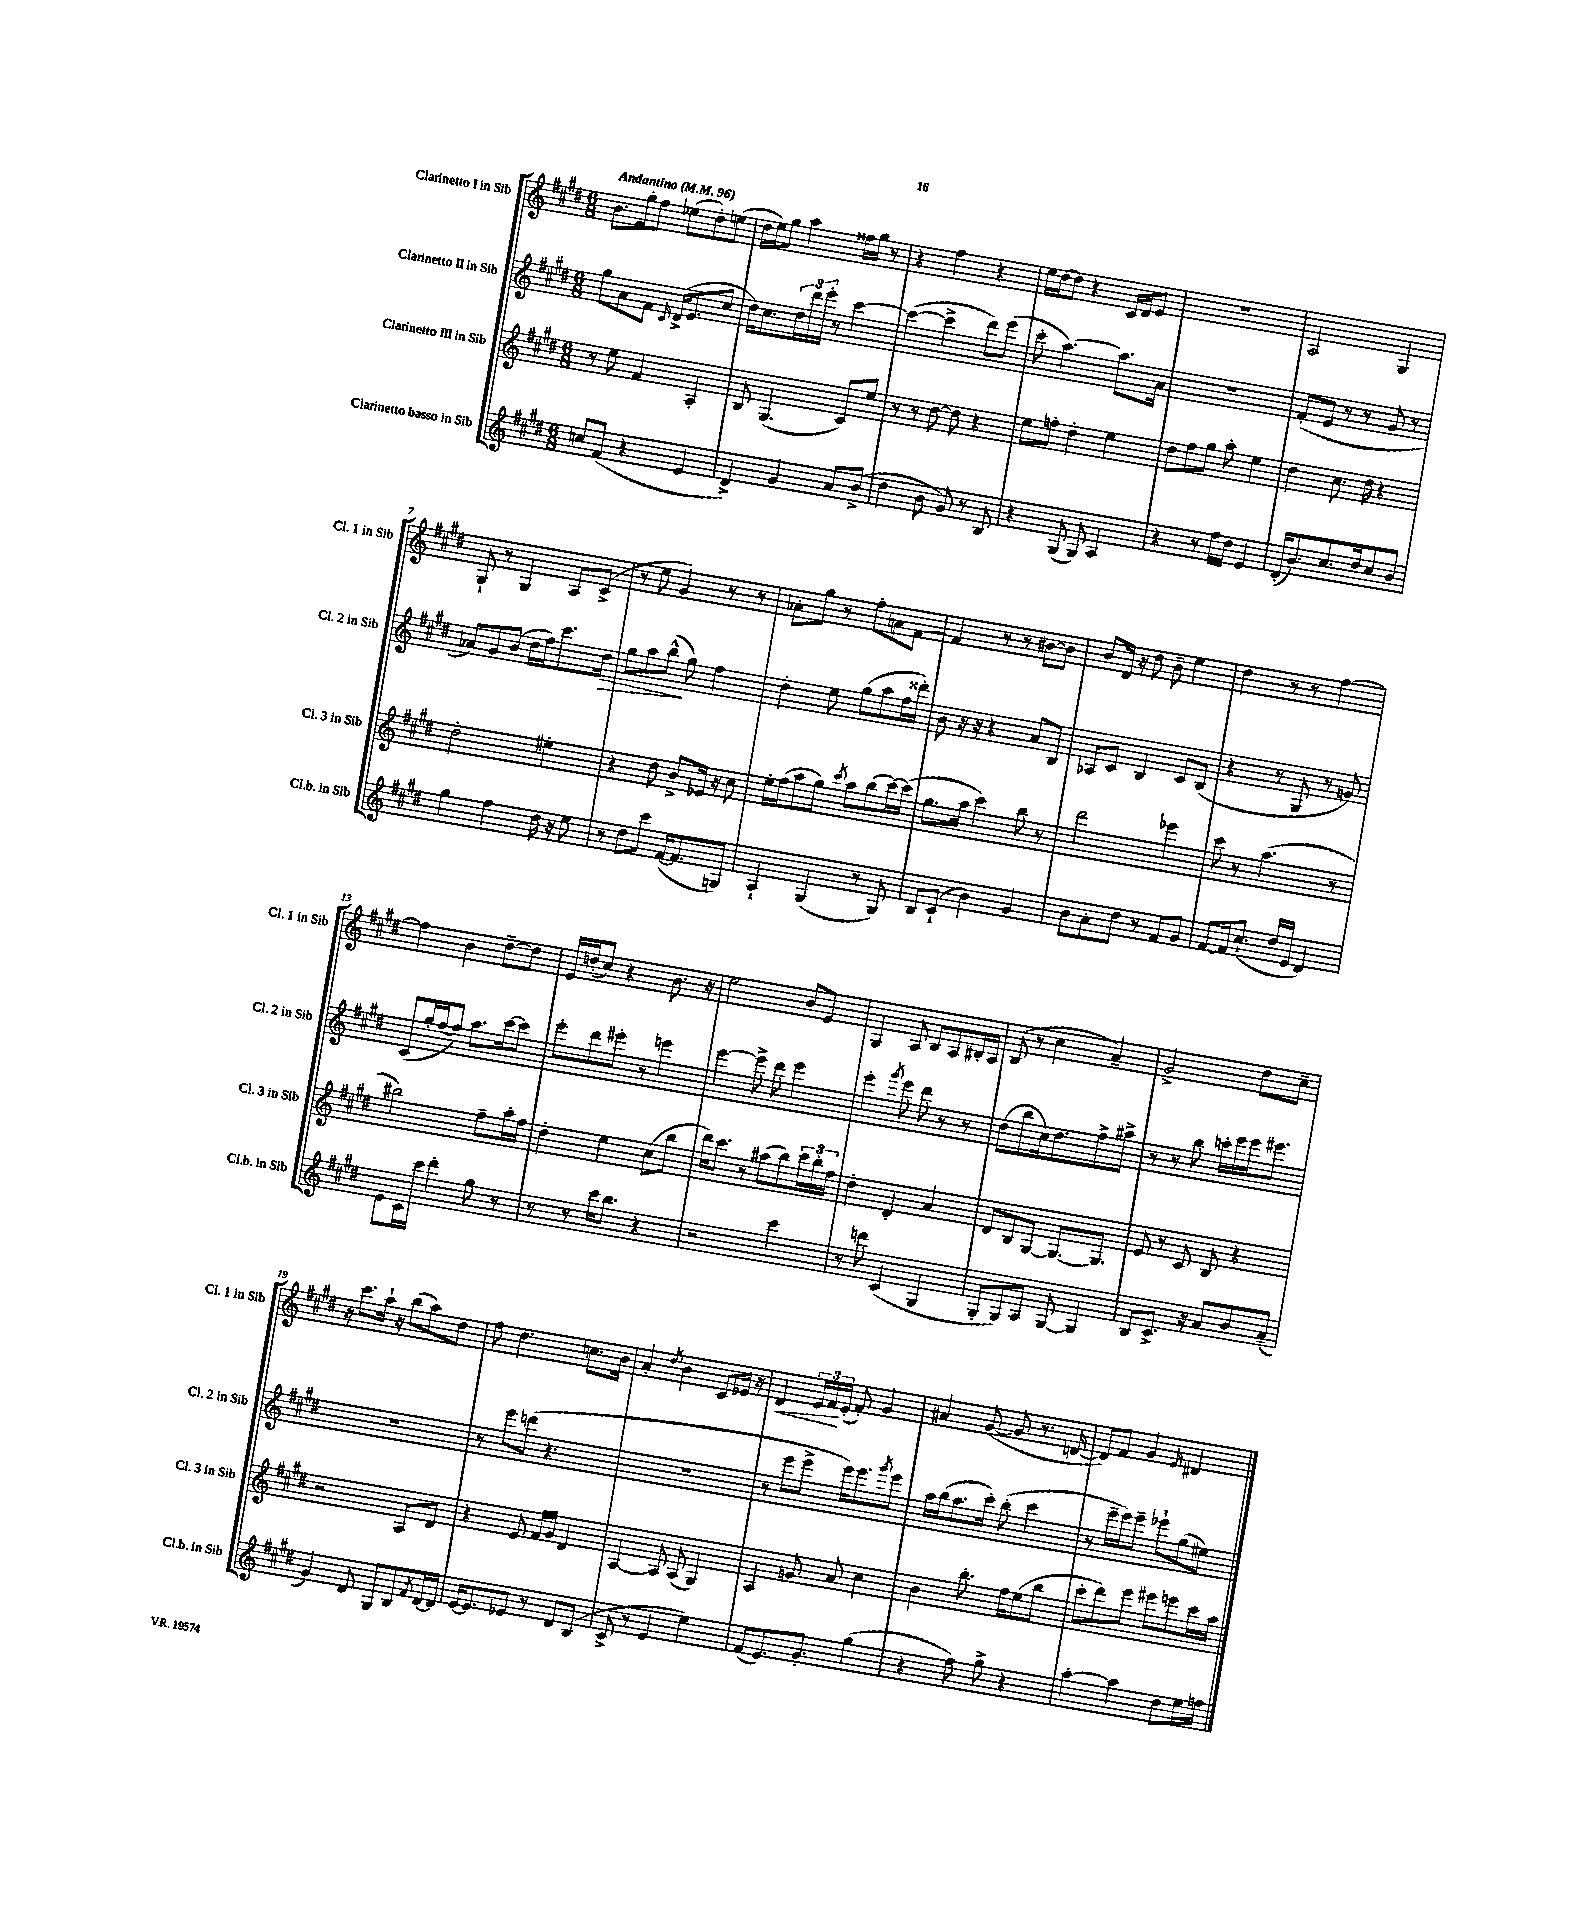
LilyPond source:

<<
\new StaffGroup <<
\new Staff = "s0" \with { instrumentName = "Clarinetto I in Sib" shortInstrumentName = "Cl. 1 in Sib" } {
    \clef treble \key e \major \numericTimeSignature \time 6/8 \tempo "Andantino" 4 = 96
    b'8. gis''16-. fis''8 ees''8( dis''8-.) e''8( |
    dis''16 e''16) gis''8 a''4 fisis''16 gis''16 r8 |
    r4 fis''4 r4 |
    e''16 dis''16~ dis''8 r4 cis'16 dis'16 e'8 |
    R2. |
    a2 gis4 |
    gis8-! r8 gis4 a8 cis'8->( |
    r8 e''8 gis'4) r8 r8 |
    aes'8-. gis''8 r8 fis''8-. a'8 fis'8~ |
    fis'4 r8 r8 bis'8~ bis'8 |
    b'8 dis'16 r16 dis''8 b'8-- e''4 |
    dis''4 r8 r8 fis''4~ |
    fis''4 b'4 dis''8~-- dis''8 |
    e'16 d''16-.( cis''8) r4 b'8. r16 |
    e''2 b'8 e'8 |
    gis4 a8 b8 a8 bis16-. a16 |
    b8( r8 cis''4 a'4--) |
    gis'2-> dis''8 cis''8-- |
    r16 cis'''8. a''16-! r16 b''8( a''8) dis''8 |
    fis''8 dis''4. c''8. b'16 |
    a'4-. \acciaccatura { dis''8 } b'4 cis'8 ees'16 r16 |
    dis'4\< \tuplet 3/2 { e'16 fis'16\! e'16-.( } fis'8-.) gis'4 |
    ais'4 gis'8~( gis'8 r8. d'16~ |
    d'8) fis'8 gis'4 \grace { e'16 } dis'4 \bar "|." |
}
\new Staff = "s1" \with { instrumentName = "Clarinetto II in Sib" shortInstrumentName = "Cl. 2 in Sib" } {
    \clef treble \key e \major \numericTimeSignature \time 6/8
    gis''8 a'8 fis'8 \grace { cis'16 } dis'16->( e'8. cis''8 |
    dis''16) cis''8. \tuplet 3/2 { dis''16 dis'''16 e'''16-. } r8 cis'''4~ |
    cis'''4~( cis'''4-> dis'''8) e'''8( |
    cis'''8-. a''4.~) a''8. a'16 |
    R2. |
    fis'8-.( e'8 r8 r8 gis'8 r8 |
    aes'8) gis'8 b'8( dis''16 fis''16) cis'''8. dis''16\> |
    gis''8 a''8 b''8-^\!( gis''8) fis''4 |
    dis''4-. e''8 gis''8( a''8 fis''16 disis'''16-.) |
    b'8 r16 r16 r4 a'8 b8 |
    aes8 cis'8 b4 cis'8 b8( |
    r4 r8 gis8 r8 g'8) |
    cis'8( gis''16-. fis''16~ fis''8) a''8. cis'''16~ cis'''8 |
    e'''8-. dis'''8 eis'''8-. r8 e'''4 |
    e'''4~ e'''8-> dis'''8 e'''4 |
    e'''4-. \acciaccatura { gis'''8 } e'''8 dis'''8 r8 r8 |
    dis''8( b''8 cis''16) dis''8. fis''8-> ais''8-> |
    r8 r8 b''8 c'''16-. e'''16 e'''16 eis'''8. |
    R2. |
    r8 e'''8 d'''8( r4. |
    R2. |
    r8 e'''8 e'''8-> e'''16) e'''8. \acciaccatura { gis'''8 } e'''8 |
    a''16 b''16( a''8. cis'''16-.) b''8-.( cis'''4 |
    r8 e'''16-- e'''16) e'''8-- ees'''8-! gis''8( eis''8) \bar "|." |
}
\new Staff = "s2" \with { instrumentName = "Clarinetto III in Sib" shortInstrumentName = "Cl. 3 in Sib" } {
    \clef treble \key e \major \numericTimeSignature \time 6/8
    r8 e''8 fis'4 a4-. |
    b8 gis4.( cis'8) e''8 |
    r8 r8 dis''8~ dis''8 r4 |
    e''8 f''8-. dis''4-. e''4 |
    dis''8 fis''8 gis''8 a''8-. e''4 |
    dis''4 cis''8. dis''16 r4 |
    dis''2-. eis''4-. |
    r4 dis''8 b'8-> ees'16 r16 cis''8 |
    e''16-. fis''16( a''8 gis''8) \acciaccatura { cis'''8 } a''8 b''8( cis'''16~) cis'''16( |
    gis''8. a''16 cis'''4) b''8 r8 |
    dis'''2 ees'''4 |
    cis'''8 r8 a''4.( r8 |
    bis''2) fis''8-- a''16-. fis''16 |
    dis''4-. e''4 cis''8( b''8 |
    dis'''16) cis'''8. r8 ais''8( b''8) \tuplet 3/2 { cis'''16 b''16-. fis''16 } |
    dis''4-. dis'4-. a'4 |
    dis'8 b8 gis8~ gis8.~ gis8. |
    e'8 r8 cis'8 b8 r4 |
    r2 a8 dis'8 |
    r4 e'8 fis'16 gis'16 dis'4 |
    a4~ a8 a8( gis4) |
    a4 g'8 a'8 cis''4 |
    b'4 b''8.-. fis''16 e''8( b''8 |
    cis'''8-. dis'''8) e'''8 eis'''8 e'''8 cis'''16 a''16 \bar "|." |
}
\new Staff = "s3" \with { instrumentName = "Clarinetto basso in Sib" shortInstrumentName = "Cl.b. in Sib" } {
    \clef treble \key e \major \numericTimeSignature \time 6/8
    c''8 fis'8( r4 e'4 |
    dis'4->) gis'4 a'8 b'8->( |
    dis''4 b'8 gis'8) r8 b8 |
    r4 gis8( gis8) a4 |
    r4 r8 fis''16 dis''16 e'4 |
    dis'16-.( b'8.) cis''8. dis''16 cis''8 b'8 |
    gis''4 fis''4 dis''16 r16 e''8 |
    r8 dis''8 cis'''8 fis'16~( fis'8. g8) |
    a4-! gis4( r8 gis8) |
    b8 cis'8-!( b'4) gis'4 |
    b'8 a'8-. dis''8 r8 fis'8 gis'8 |
    fis'8~ fis'16 cis''8.-!( dis''16 e'16 dis'4) |
    e'8 cis'16 cis'''16 dis'''4-. gis''8 r8 |
    r8 r8 cis'''16 b''8. r4 |
    r2 cis'''4 |
    r8 d'''8 cis'4( gis4 |
    gis8-. gis8) a8 gis8~ gis4 |
    b8 cis'8.-> r16 a'8 b'8 a'8--( |
    gis'4) dis'8 gis8 b8 \acciaccatura { fis'8 } dis'16~ dis'16 |
    e'16~ e'8. ees'8 r8 dis'8 b8( |
    cis'8-> r8 e'4 e''4) |
    fis'8( e'8.) gis'8.-. gis''4( |
    r4 fis''8) gis''8-> r4 |
    a''4~-. a''4 dis''8 e''16 f''16 \bar "|." |
}
>>
>>
